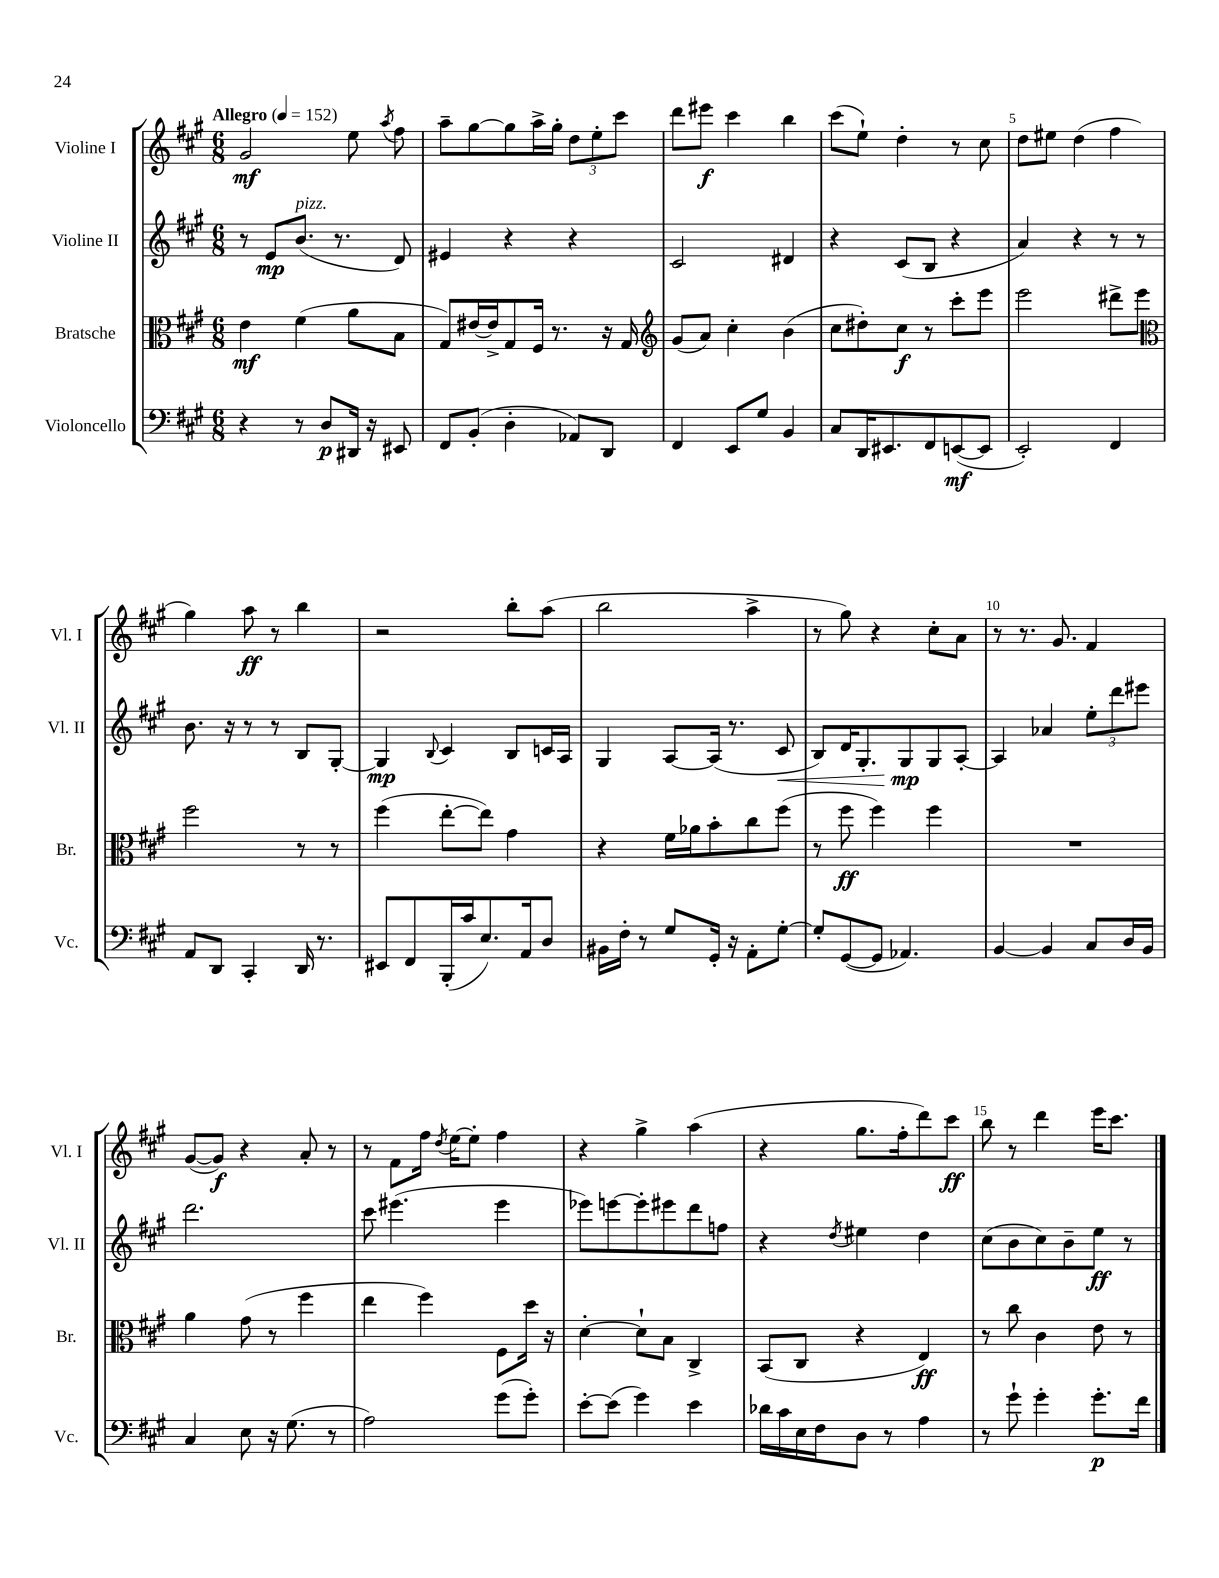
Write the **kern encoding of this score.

**kern	**dynam	**kern	**dynam	**kern	**dynam	**kern	**dynam
*part4	*part4	*part3	*part3	*part2	*part2	*part1	*part1
*staff4	*staff4	*staff3	*staff3	*staff2	*staff2	*staff1	*staff1
*I"Violoncello	*	*I"Bratsche	*	*I"Violine II	*	*I"Violine I	*
*I'Vc.	*	*I'Br.	*	*I'Vl. II	*	*I'Vl. I	*
*clefF4	*	*clefC3	*	*clefG2	*	*clefG2	*
*k[f#c#g#]	*	*k[f#c#g#]	*	*k[f#c#g#]	*	*k[f#c#g#]	*
*M6/8	*	*M6/8	*	*M6/8	*	*M6/8	*
*MM152	*	*MM152	*	*MM152	*	*MM152	*
=1	=1	=1	=1	=1	=1	=1	=1
!	!	!	!	!	!	!LO:TX:a:B:t=Allegro	!
4r	.	4e\	mf	8r	.	2g#/	mf
.	.	.	.	8e/L	mp	.	.
!	!	!	!	!LO:TX:a:i:t=pizz.	!	!	!
8r	.	(4f#\	.	(8.b/J	.	.	.
8D/L	p	.	.	.	.	.	.
.	.	.	.	8.r	.	.	.
16DD#X/Jk	.	8a\L	.	.	.	8ee\	.
16r	.	.	.	.	.	.	.
.	.	.	.	.	.	8qaa/	.
8EE#X/	.	8B\J	.	8d/)	.	8ff#\	.
=2	=2	=2	=2	=2	=2	=2	=2
8FF#/L	.	8G#/L)	.	4e#X/	.	8aa~\L	.
(8BB'/J	.	[16e#X/L	.	.	.	[8gg#\	.
.	.	16e#^/J]	.	.	.	.	.
4D'\	.	8G#/	.	4r	.	8gg#\]	.
.	.	16F#/Jk	.	.	.	16aa^\L	.
.	.	8.r	.	.	.	16gg#'\JJ	.
8AA-X/L)	.	.	.	4r	.	12dd\L	.
.	.	.	.	.	.	12ee'\	.
8DD/J	.	16r	.	.	.	.	.
.	.	.	.	.	.	12ccc#\J	.
.	.	16G#/	.	.	.	.	.
=3	=3	=3	=3	=3	=3	=3	=3
*	*	*clefG2	*	*	*	*	*
4FF#/	.	(8g#/L	.	2c#/	.	8ddd\L	.
.	.	8a/J)	.	.	.	8eee#X\J	f
8EE/L	.	4cc#'\	.	.	.	4ccc#\	.
8G#/J	.	.	.	.	.	.	.
4BB/	.	(4b\	.	4d#X/	.	4bb\	.
=4	=4	=4	=4	=4	=4	=4	=4
8C#/L	.	8cc#\L	.	4r	.	(8ccc#\L	.
16DD/K	.	8dd#X'\)	.	.	.	8ee`\J)	.
8.EE#X/	.	.	.	.	.	.	.
.	.	8cc#\J	f	(8c#/L	.	4dd'\	.
8FF#/	.	8r	.	8B/J	.	.	.
([8EEn/	mf	8ccc#'\L	.	4r	.	8r	.
8EE/J]	.	8eee\J	.	.	.	8cc#\	.
=5	=5	=5	=5	=5	=5	=5	=5
2EE'/)	.	2eee\	.	4a/)	.	8dd\L	.
.	.	.	.	.	.	8ee#X\J	.
.	.	.	.	4r	.	(4dd\	.
4FF#/	.	8ddd#X^\L	.	8r	.	4ff#\	.
.	.	8eee\J	.	8r	.	.	.
!!LO:LB:g=z
=6	=6	=6	=6	=6	=6	=6	=6
*	*	*clefC3	*	*	*	*	*
8AA/L	.	2ff#\	.	8.b\	.	4gg#\)	.
8DD/J	.	.	.	.	.	.	.
.	.	.	.	16r	.	.	.
4CC#'/	.	.	.	8r	.	8aa\	ff
.	.	.	.	8r	.	8r	.
16DD/	.	8r	.	8B/L	.	4bb\	.
8.r	.	.	.	.	.	.	.
.	.	8r	.	[8G#'/J	.	.	.
=7	=7	=7	=7	=7	=7	=7	=7
8EE#X/L	.	(4ff#\	.	4G#/]	mp	2r	.
8FF#/	.	.	.	.	.	.	.
.	.	.	.	8qqB/	.	.	.
(16BBB'/L	.	[8ee'\L	.	4c#/	.	.	.
16c#/J	.	.	.	.	.	.	.
8.E/)	.	8ee\J])	.	.	.	.	.
.	.	4g#\	.	8B/L	.	8bb'\L	.
16AA/k	.	.	.	.	.	.	.
8D/J	.	.	.	16cn/L	.	(8aa\J	.
.	.	.	.	16A/JJ	.	.	.
=8	=8	=8	=8	=8	=8	=8	=8
16BB#X\LL	.	4r	.	4G#/	.	2bb\	.
16F#'\JJ	.	.	.	.	.	.	.
8r	.	.	.	.	.	.	.
8G#/L	.	16f#\LL	.	[8A/L	.	.	.
.	.	16a-X\J	.	.	.	.	.
16GG#'/Jk	.	8b'\	.	(16A/Jk]	.	.	.
16r	.	.	.	8.r	.	.	.
8AA'\L	.	8cc#\	.	.	.	4aa^\	.
!	!	!	!	!	!LO:HP:b	!	!
[8G#'\J	.	(8ff#\J	.	8c#/	<	.	.
=9	=9	=9	=9	=9	=9	=9	=9
8G#'/L]	.	8r	.	8B/L)	.	8r	.
([8GG#/	.	8ff#\	ff	16d/K	.	8gg#\)	.
.	.	.	.	8.G#'/	.	.	.
8GG#/J]	.	4ff#\)	.	.	.	4r	.
4.AA-X/)	.	.	.	8G#/	mp	.	.
.	.	4ff#\	.	8G#/	[	8cc#'\L	.
.	.	.	.	[8A'/J	.	8a\J	.
=10	=10	=10	=10	=10	=10	=10	=10
[4BB/	.	2.r	.	4A/]	.	8r	.
.	.	.	.	.	.	8.r	.
4BB/]	.	.	.	4a-X/	.	.	.
.	.	.	.	.	.	8.g#/	.
8C#/L	.	.	.	12ee'\L	.	4f#/	.
.	.	.	.	12ddd\	.	.	.
16D/L	.	.	.	.	.	.	.
.	.	.	.	12eee#X\J	.	.	.
16BB/JJ	.	.	.	.	.	.	.
!!LO:LB:g=z
=11	=11	=11	=11	=11	=11	=11	=11
4C#/	.	4a\	.	2.ddd\	.	([8g#/L	.
.	.	.	.	.	.	8g#/J])	f
8E\	.	(8g#\	.	.	.	4r	.
16r	.	8r	.	.	.	.	.
(8.G#\	.	.	.	.	.	.	.
.	.	4ff#\	.	.	.	8a'/	.
8r	.	.	.	.	.	8r	.
=12	=12	=12	=12	=12	=12	=12	=12
2A\)	.	4ee\	.	8ccc#\	.	8r	.
.	.	.	.	(4.eee#X\	.	8f#\L	.
.	.	4ff#\)	.	.	.	16ff#\Jk	.
.	.	.	.	.	.	8qdd/	.
.	.	.	.	.	.	[16ee\KL	.
.	.	.	.	.	.	8ee'\J]	.
(8g#\L	.	8F#\L	.	4eee#\	.	4ff#\	.
8g#'\J)	.	16dd\Jk	.	.	.	.	.
.	.	16r	.	.	.	.	.
=13	=13	=13	=13	=13	=13	=13	=13
[8e'\L	.	[4d'\	.	8eee-X\L)	.	4r	.
(8e\J]	.	.	.	[8eeen\	.	.	.
4g#\)	.	8d`\L]	.	8eee'\]	.	4gg#^\	.
.	.	8B\J	.	8eee#X\	.	.	.
4e\	.	4C#^/	.	8ddd\	.	(4aa\	.
.	.	.	.	8ffn\J	.	.	.
=14	=14	=14	=14	=14	=14	=14	=14
16d-X\LL	.	(8BB/L	.	4r	.	4r	.
16c#\	.	.	.	.	.	.	.
16E\	.	8C#/J	.	.	.	.	.
16F#\J	.	.	.	.	.	.	.
.	.	.	.	8qdd/	.	.	.
8D\J	.	4r	.	4ee#X\	.	8.gg#\L	.
8r	.	.	.	.	.	.	.
.	.	.	.	.	.	16ff#'\k	.
4A\	.	4E/)	ff	4dd\	.	8ddd\)	.
.	.	.	.	.	.	8ccc#\J	ff
=15	=15	=15	=15	=15	=15	=15	=15
8r	.	8r	.	(8cc#\L	.	8bb\	.
8g#`\	.	8cc#\	.	8b\	.	8r	.
4g#'\	.	4c#\	.	8cc#\)	.	4ddd\	.
.	.	.	.	8b~\	.	.	.
8.g#'\L	p	8e\	.	8ee\J	ff	16eee\KL	.
.	.	.	.	.	.	8.ccc#\J	.
.	.	8r	.	8r	.	.	.
16f#\Jk	.	.	.	.	.	.	.
==	==	==	==	==	==	==	==
*-	*-	*-	*-	*-	*-	*-	*-
